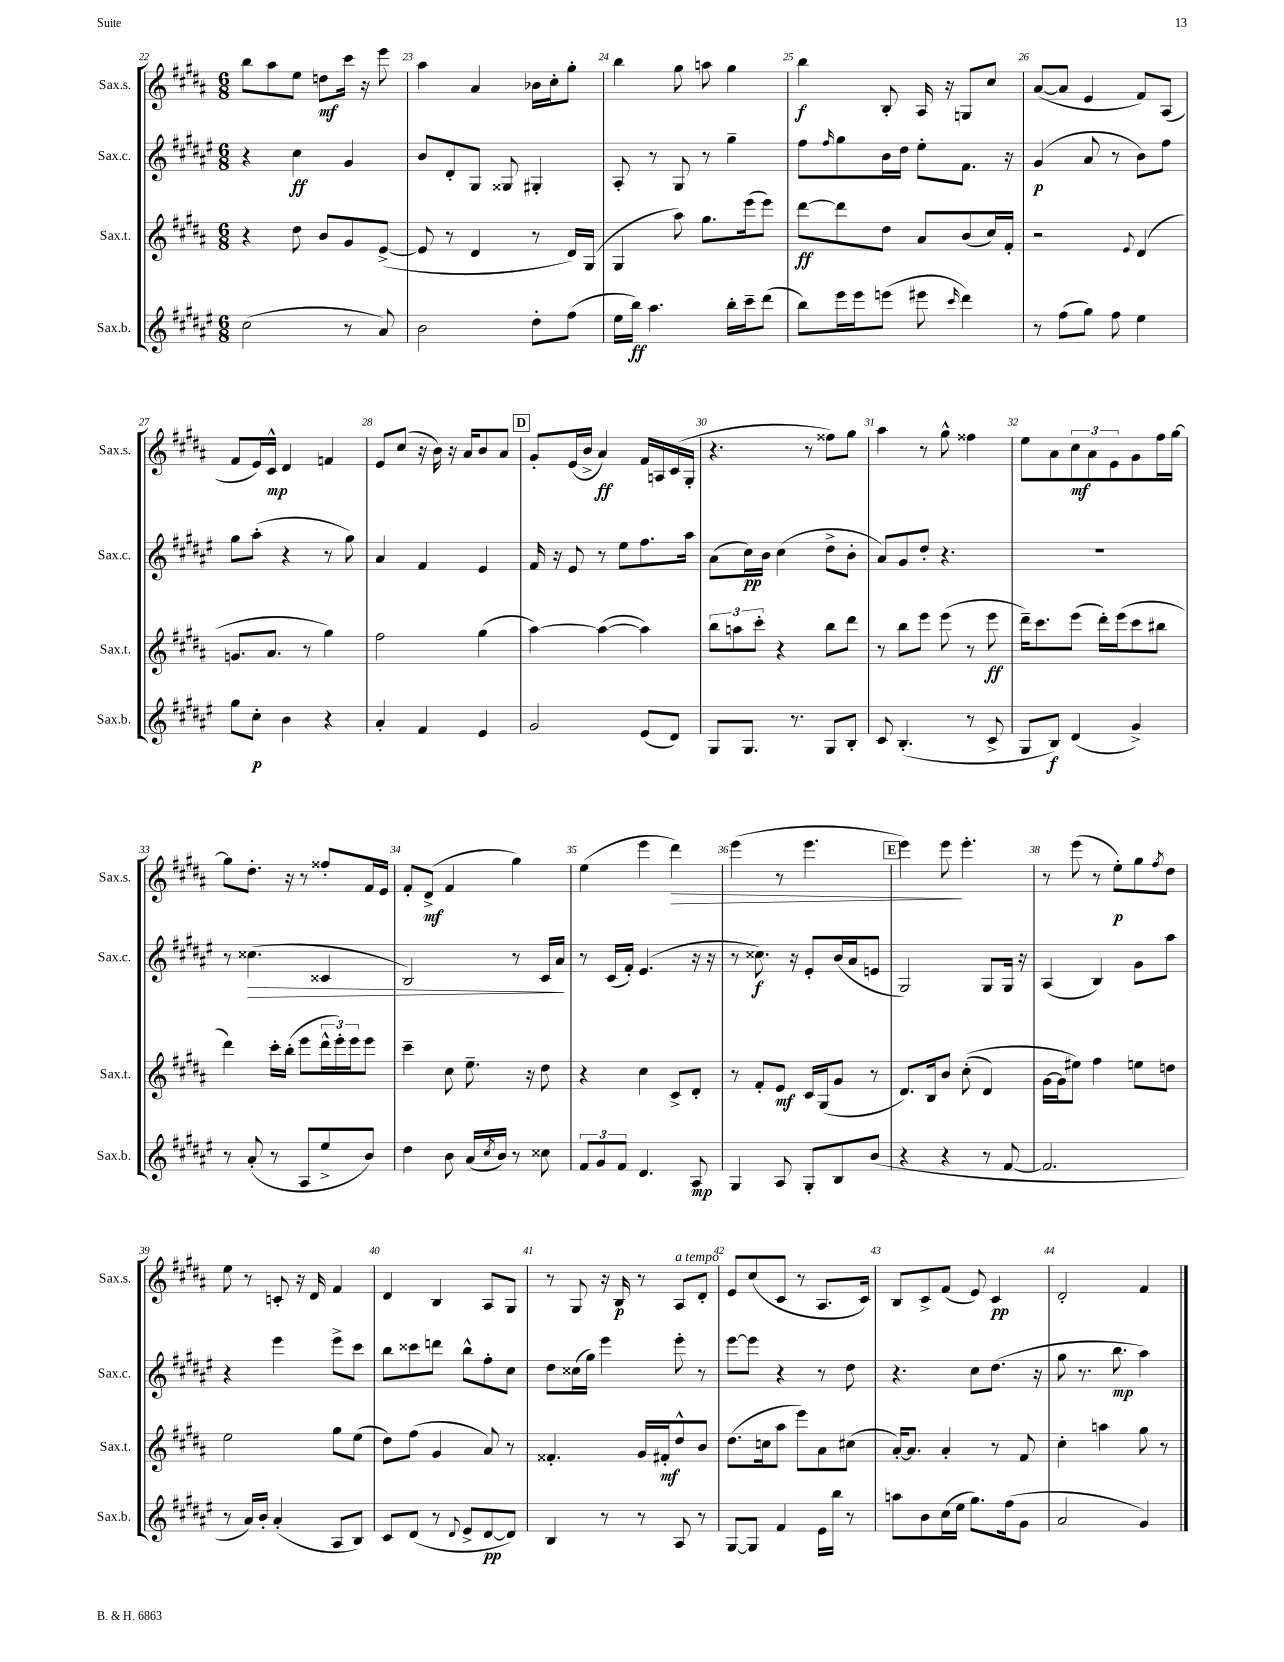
<<
\new StaffGroup <<
\new Staff = "s0" \with { instrumentName = "Sax.s." shortInstrumentName = "Sax.s." } {
    \clef treble \key b \major \numericTimeSignature \time 6/8
    b''8 ais''8 e''8 d''8\mf cis'''16 r16 e'''8 |
    ais''4 ais'4 bes'16 cis''16-. gis''8-. |
    b''4 gis''8 a''8 gis''4 |
    b''4\f b8-. ais16 r16 g8 cis''8 |
    ais'8~( ais'8 e'4 fis'8) ais8( |
    fis'8 e'16) cis'16-^\mp dis'4 f'4 |
    e'8 cis''8( r16 b'16) r16 ais'16 b'8 ais'8 |
    \mark \markup { \box "D" } gis'8-. e'16( b'16-> ais'4\ff) fis'16 a16 cis'16( gis16-. |
    r4. r8 fisis''8) gis''8 |
    ais''4 r8 gis''8-^ fisis''4 |
    e''8 ais'8 \tuplet 3/2 { cis''8\mf ais'8 e'8 } gis'8 fis''16 gis''16~ |
    gis''8 dis''8.-. r16 r8 fisis''8-. fis'16 e'16 |
    fis'8-. dis'8->\mf( fis'4 gis''4) |
    e''4( e'''4 dis'''4\>) |
    e'''4( r8 e'''4. |
    \mark \markup { \box "E" } e'''4) e'''8\! e'''4.-. |
    r8 e'''8( r8 e''8-.\p) gis''8 \acciaccatura { fis''8 } dis''8 |
    e''8 r8 c'8-. r16 dis'16 fis'4 |
    dis'4 b4 ais8 gis8 |
    r8 gis8 r16 b16\p r8 ais8^\markup { \italic "a tempo" } dis'8-. |
    e'8 cis''8( cis'8 r8 ais8. cis'16) |
    b8 cis'8-> fis'8( e'8) cis'4\pp |
    dis'2-. fis'4 \bar "|." |
}
\new Staff = "s1" \with { instrumentName = "Sax.c." shortInstrumentName = "Sax.c." } {
    \clef treble \key fis \major \numericTimeSignature \time 6/8
    r4 cis''4\ff gis'4 |
    b'8 dis'8-. gis8 gisis8 gis4-. |
    ais8-. r8 gis8 r8 gis''4-- |
    fis''8 \grace { fis''16 } gis''8 b'16 dis''16 eis''8-. fis'8. r16 |
    gis'4\p( ais'8 r8 b'8) fis''8 |
    gis''8 ais''8-.( r4 r8 gis''8) |
    ais'4 fis'4 eis'4 |
    \mark \markup { \box "D" } fis'16 r16 eis'8 r8 eis''8 fis''8. ais''16 |
    ais'8( cis''16\pp) b'16 cis''4( dis''8-> b'8-. |
    ais'8) gis'8 dis''8-. r4. |
    R2. |
    r8 cisis''4.\>( cisis'4 |
    b2) r8 cis'16 ais'16\! |
    r8 cis'16( fis'16-.) eis'4.( r16 r16 |
    r8 cisis''8.\f) r16 eis'8-. b'16( ais'16 e'8 |
    \mark \markup { \box "E" } gis2) gis8 gis16 r16 |
    ais4( b4) gis'8 ais''8 |
    r4 eis'''4 eis'''8-> cis'''8 |
    b''8 cisis'''8 d'''8 b''8-^ fis''8-. cis''8 |
    dis''8 cisis''16( gis''16) eis'''4 eis'''8-. r8 |
    eis'''8~ eis'''8 r4 r8 dis''8 |
    r4. cis''8 dis''8.( r16 |
    gis''8 r8. b''8.\mp ais''4) \bar "|." |
}
\new Staff = "s2" \with { instrumentName = "Sax.t." shortInstrumentName = "Sax.t." } {
    \clef treble \key b \major \numericTimeSignature \time 6/8
    r4 dis''8 b'8 gis'8 e'8~->( |
    e'8 r8 dis'4 r8 dis'16) gis16( |
    gis4 ais''8) gis''8. e'''16( e'''8) |
    dis'''8~\ff dis'''8 dis''8 ais'8 b'8( cis''16) fis'16-. |
    r2 \appoggiatura { e'8 } dis'4( |
    g'8. ais'8. r8 gis''4) |
    fis''2 gis''4( |
    \mark \markup { \box "D" } ais''4~) ais''4~( ais''4) |
    \tuplet 3/2 { b''8 a''8 cis'''8-. } r4 b''8 dis'''8 |
    r8 b''8 e'''8 e'''8( r8 e'''8\ff |
    dis'''16--) cis'''8. e'''8( dis'''16-.) e'''16( cis'''8 bis''8 |
    dis'''4) cis'''16-. b''16-.( e'''8 \tuplet 3/2 { dis'''16-^ e'''16-.) e'''16 } e'''8 |
    cis'''4-- cis''8 e''8.-- r16 dis''8 |
    r4 cis''4 cis'8-> dis'8-. |
    r8 fis'8-. e'8\mf cis'16 gis16( gis'8 r8 |
    \mark \markup { \box "E" } dis'8.) b16 b'8 cis''8-.(\( dis'4) |
    gis'16~ gis'16 eis''8\) fis''4 e''8 d''8 |
    e''2 gis''8 e''8( |
    dis''8) fis''8( gis'4 ais'8) r8 |
    fisis'4.-. gis'16 fis'16-.\mf dis''8-^ b'8 |
    dis''8.( c''16 ais''8 e'''8) ais'8 cis''8( |
    ais'16~-.) ais'8. ais'4-. r8 fis'8 |
    cis''4-. a''4 gis''8 r8 \bar "|." |
}
\new Staff = "s3" \with { instrumentName = "Sax.b." shortInstrumentName = "Sax.b." } {
    \clef treble \key fis \major \numericTimeSignature \time 6/8
    cis''2( r8 ais'8) |
    b'2 dis''8-. fis''8( |
    eis''16 b''16\ff) ais''4. b''16-. cis'''16-- dis'''8( |
    b''8) eis'''16 eis'''16 e'''8( eis'''8 \grace { cis'''16 } dis'''4) |
    r8 fis''8( gis''8) fis''8 eis''4 |
    gis''8 cis''8-.\p b'4 r4 |
    ais'4-. fis'4 eis'4 |
    \mark \markup { \box "D" } gis'2 eis'8( dis'8) |
    gis8 gis8. r8. gis8 b8-. |
    cis'8 b4.-.( r8 cis'8-> |
    gis8 b8\f) dis'4( gis'4->) |
    r8 ais'8-.( r8 ais8 eis''8-> b'8) |
    dis''4 b'8 ais'16( \acciaccatura { cis''8 } b'16) r8 cisis''8 |
    \tuplet 3/2 { fis'8 gis'8 fis'8 } dis'4. ais8\mp |
    gis4 ais8 gis8-. b8 b'8( |
    \mark \markup { \box "E" } r4 r4 r8 fis'8~ |
    fis'2. |
    r8 ais'16) b'16-. ais'4-.( ais8 b8) |
    cis'8 dis'8( r8 \appoggiatura { dis'8 } eis'8-> dis'8~\pp dis'8) |
    b4 r8 r8 ais8 r8 |
    gis8~ gis8 fis'4 eis'16 b''16 r8 |
    a''8 b'8 cis''16( eis''16 gis''8.) fis''16( gis'8 |
    ais'2 gis'4) \bar "|." |
}
>>
>>
\layout { \context { \Score currentBarNumber = #22 \override BarNumber.break-visibility = ##(#f #t #t) barNumberVisibility = #all-bar-numbers-visible } }
